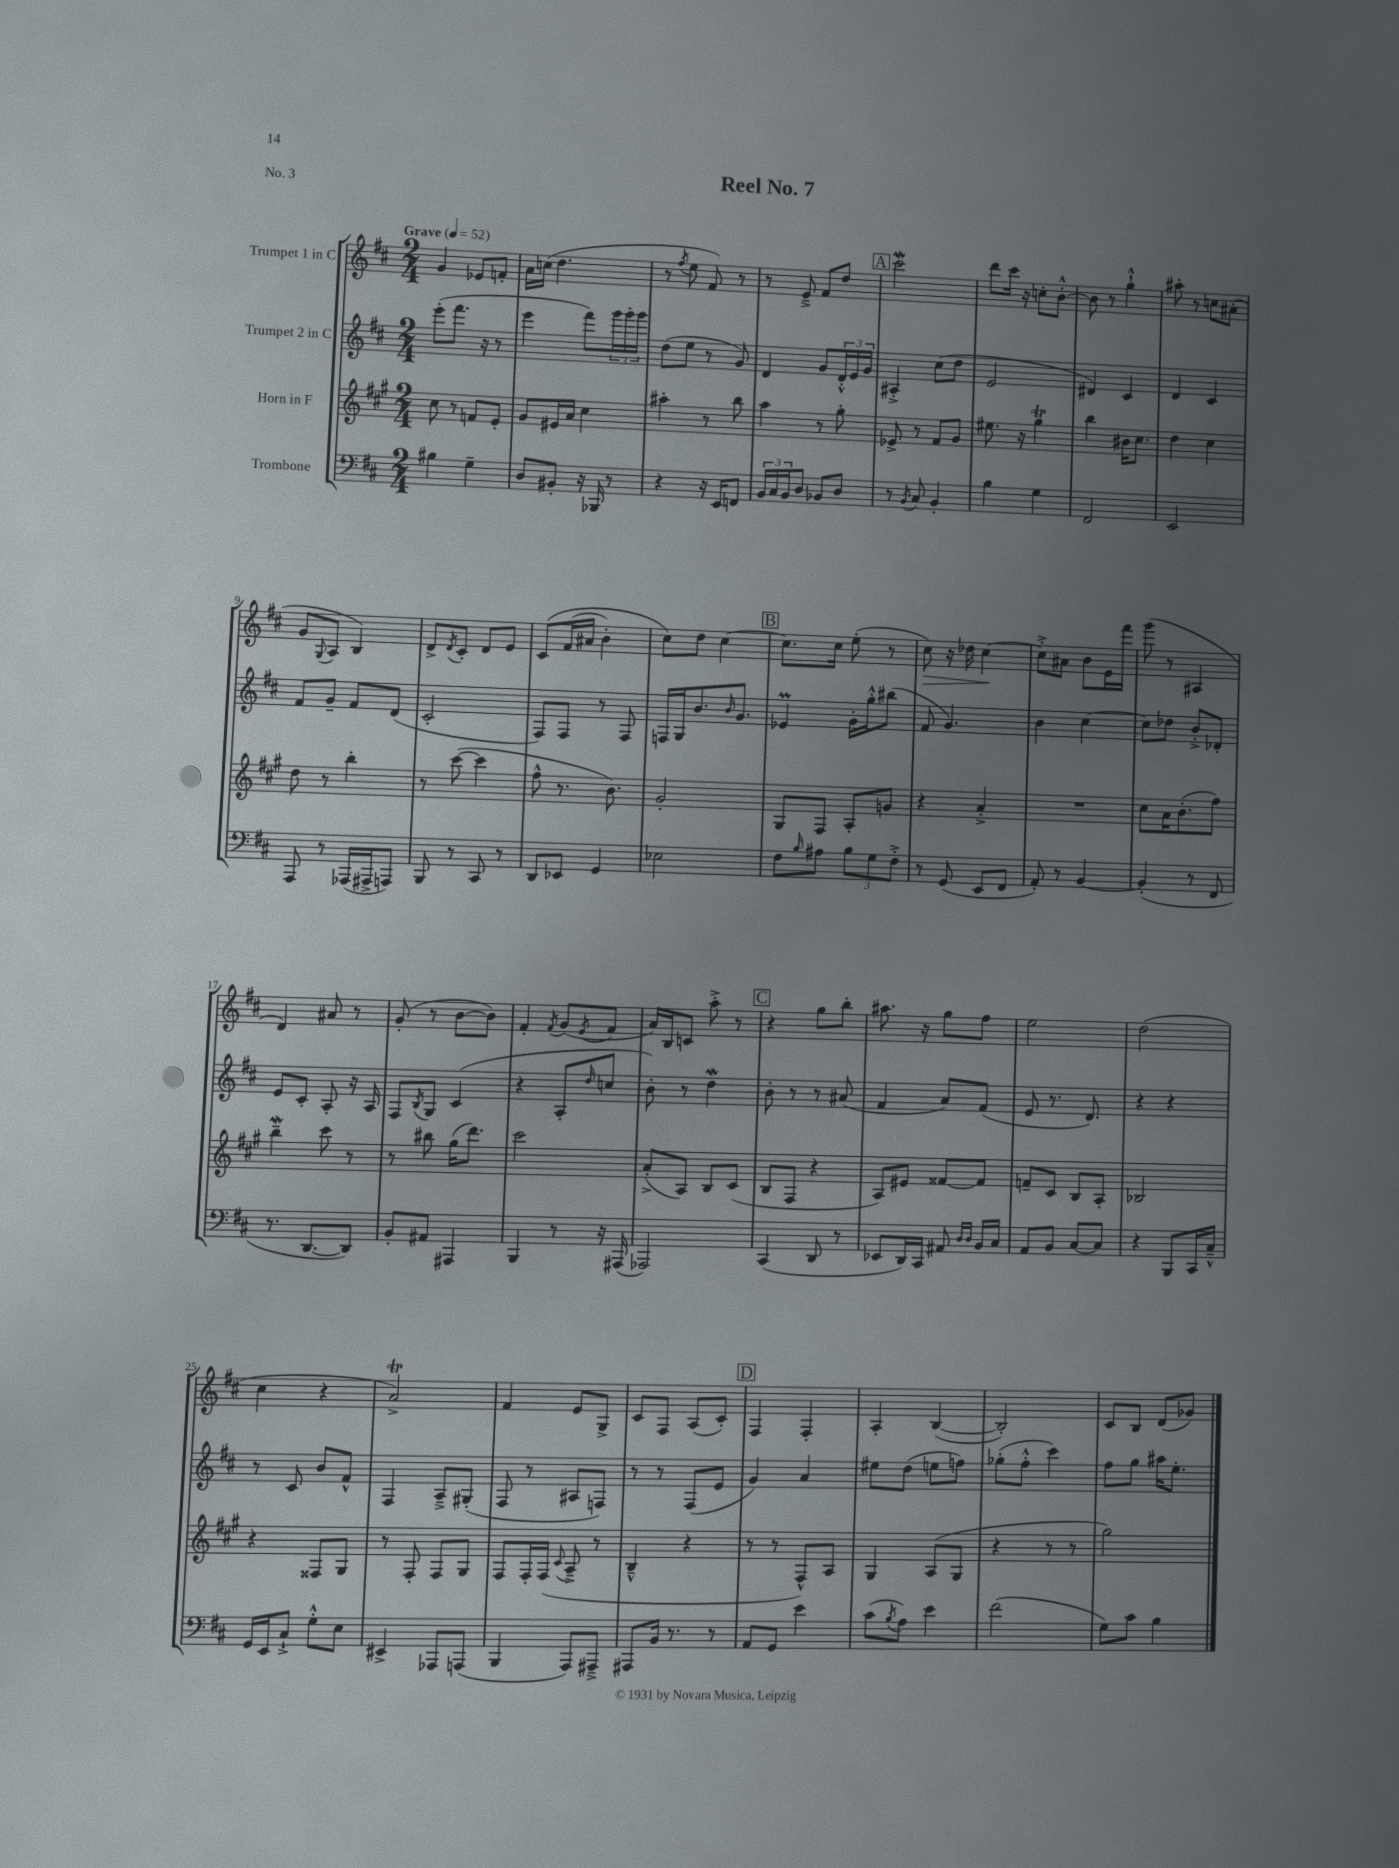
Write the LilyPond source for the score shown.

\header { title = "Reel No. 7" piece = "No. 3" }
<<
\new StaffGroup <<
\new Staff = "s0" \with { instrumentName = "Trumpet 1 in C" } {
    \clef treble \key d \major \numericTimeSignature \time 2/4 \tempo "Grave" 4 = 52
    g'4 ees'8 f'8-. |
    a'16 c''16( d''4. |
    r8 \acciaccatura { fis''8 } e''8 fis'8) r8 |
    r8 e'8---> fis'8 d''8 |
    \mark \markup { \box "A" } cis'''2\mordent |
    d'''8 cis'''16 r16 c''8-. b'8~-.-^ |
    b'8 r8 g''4-!-^ |
    ais''8-. r8 c''8 ais'8-.( |
    g'8 \appoggiatura { g8 } a8 b4) |
    d'8-> \acciaccatura { d'8 } cis'8-. d'8 e'8 |
    cis'8\( fis'16( ais'16 b'4-.) |
    cis''8\) d''8 cis''4~ |
    \mark \markup { \box "B" } cis''8. cis''16 e''8-.( r8 |
    cis''8\>) r16 des''16 cis''4~\! |
    cis''8-.-> ais'8 b'8 e'16 fis'''16 |
    g'''8( r8 ais4 |
    d'4) ais'8 r8 |
    g'8-.( r8 b'8~ b'8) |
    fis'4-. \acciaccatura { fis'8 } g'8( \acciaccatura { e'8 } fis'8 |
    a'16) b16 c'8 a''8-.-> r8 |
    \mark \markup { \box "C" } r4 g''8 b''8-. |
    ais''8. r16 g''8 fis''8 |
    e''2 |
    d''2( |
    cis''4 r4 |
    a'2->\trill) |
    fis'4 e'8 g8-> |
    cis'8 fis8 a8( cis'8-.) |
    \mark \markup { \box "D" } fis4 fis4-. |
    a4-. b4~( |
    b2-.) |
    cis'8 b8 d'8( ges'8) \bar "|." |
}
\new Staff = "s1" \with { instrumentName = "Trumpet 2 in C" } {
    \clef treble \key d \major \numericTimeSignature \time 2/4
    e'''8-.( fis'''8. r16 r8 |
    e'''4 fis'''8) \tuplet 3/2 { g'''16 g'''16-. g'''16 } |
    d''8( e''8 r8 g'8) |
    d'4 g'8 \tuplet 3/2 { d'16-.-^ e'16 g'16 } |
    \mark \markup { \box "A" } ais4-.-> cis''8( d''8 |
    e'2 |
    dis'4) cis'4 |
    d'4 cis'4 |
    fis'8 g'8-- fis'8 d'8( |
    cis'2-. |
    fis8) fis8 r8 fis8 |
    f16 g16 b'8. \grace { b'16 } g'8. |
    \mark \markup { \box "B" } ees'4\prall g'16-. g''16-.-^ bis''8( |
    fis'8 g'4.) |
    b'4 cis''4~ |
    cis''8 des''8 b'8-.-> des'8-. |
    e'8 cis'8-. a8-. r16 a16 |
    fis8 \acciaccatura { b8 } g8 cis'4( |
    r4 a8-. \grace { d''16 } c''8 |
    b'8-.) r8 d''4\mordent |
    \mark \markup { \box "C" } b'8-. r8 r8 ais'8( |
    fis'4 a'8) fis'8( |
    e'8 r8. d'8.) |
    r4 r4 |
    r8 cis'8 b'8 fis'8-^ |
    fis4 a8---> gis8-.( |
    fis8 r8 ais8 f8) |
    r8 r8 fis8( e'8 |
    \mark \markup { \box "D" } g'4) a'4 |
    eis''8 d''8( e''8 f''8) |
    ges''8-.( fis''8-.-^ cis'''4) |
    fis''8 g''8 ais''16 e''8.-. \bar "|." |
}
\new Staff = "s2" \with { instrumentName = "Horn in F" } {
    \clef treble \key a \major \numericTimeSignature \time 2/4
    cis''8 r8 f'8 e'8-. |
    gis'8 eis'16 a'16 cis''4 |
    ais''4-. r8 b''8 |
    a''4 r8 gis''8-. |
    \mark \markup { \box "A" } ees'8-> r8 fis'8 gis'8 |
    eis''8. r16 gis''4\trill |
    b''4 bis'16 cis''8. |
    d''4 cis''4 |
    d''8 r8 b''4-. |
    r8 cis'''8~( cis'''4 |
    fis''8-^ r8. b'8.) |
    gis'2-. |
    \mark \markup { \box "B" } gis8 fis8 a8-. g'8 |
    r4 a'4-.-> |
    R2 |
    cis''8 a'16 b'8.-.( fis''8) |
    b''4--\mordent cis'''8 r8 |
    r8 bis''8 gis''16( d'''8.) |
    cis'''2 |
    a'8-.->( a8) b8 cis'8( |
    \mark \markup { \box "C" } b8 fis8 r4 |
    a8) eis'8 fisis'8~ fisis'8 |
    f'8-- cis'8 b8 a8-. |
    bes2 |
    r4 fisis8 gis8 |
    r8 fis8-. fis8 gis8 |
    fis8 fis16-. fis16( \appoggiatura { cis'8 } a8---> r8 |
    b4---^ r4 |
    \mark \markup { \box "D" } r8 r8 fis8-^) a8 |
    gis4 a8( gis8 |
    r4 r8 r8 |
    gis''2) \bar "|." |
}
\new Staff = "s3" \with { instrumentName = "Trombone" } {
    \clef bass \key d \major \numericTimeSignature \time 2/4
    bis4 g4-- |
    d8 bis,8-. r16 bes,,16 r8 |
    r4 r16 e,16 f,8 |
    \tuplet 3/2 { b,16 cis16 b,16 } d8 bes,8 d8 |
    \mark \markup { \box "A" } r8 \acciaccatura { b,8 } cis8 b,4-. |
    b4 g4 |
    fis,2 |
    e,2 |
    a,,8 r8 aes,,16( ais,,16-> a,,8) |
    b,,8 r8 cis,8 r8 |
    d,8 ees,8 g,4 |
    ees2 |
    \mark \markup { \box "B" } fis8 \grace { b16 } ais8 \tuplet 3/2 { b8 g8 fis8-.-> } |
    r8 g,8( e,8 fis,8 |
    a,8-.) r8 b,4~ |
    b,4-.( r8 fis,8 |
    r8. d,8.~ d,8) |
    b,8-. ais,8 ais,,4 |
    b,,4 r8 r16 ais,,16( |
    aes,,2) |
    \mark \markup { \box "C" } cis,4( d,8 r8 |
    ees,8 d,16) cis,16 ais,8 \grace { d16 d16 } b,16 cis16 |
    a,8 b,8 cis8~ cis8 |
    r4 b,,8 cis,16 cis16---^ |
    g,16 e,16 cis8-!-> g8-.-^ e8 |
    eis,4-> aes,,8 a,,8( |
    b,,4 a,,8) ais,,8---> |
    ais,,8 b,16 r8. r8 |
    \mark \markup { \box "D" } a,8 g,8 e'4 |
    cis'8( \acciaccatura { b8 } a8) e'4 |
    fis'2( |
    g8) cis'8 b4 \bar "|." |
}
>>
>>
